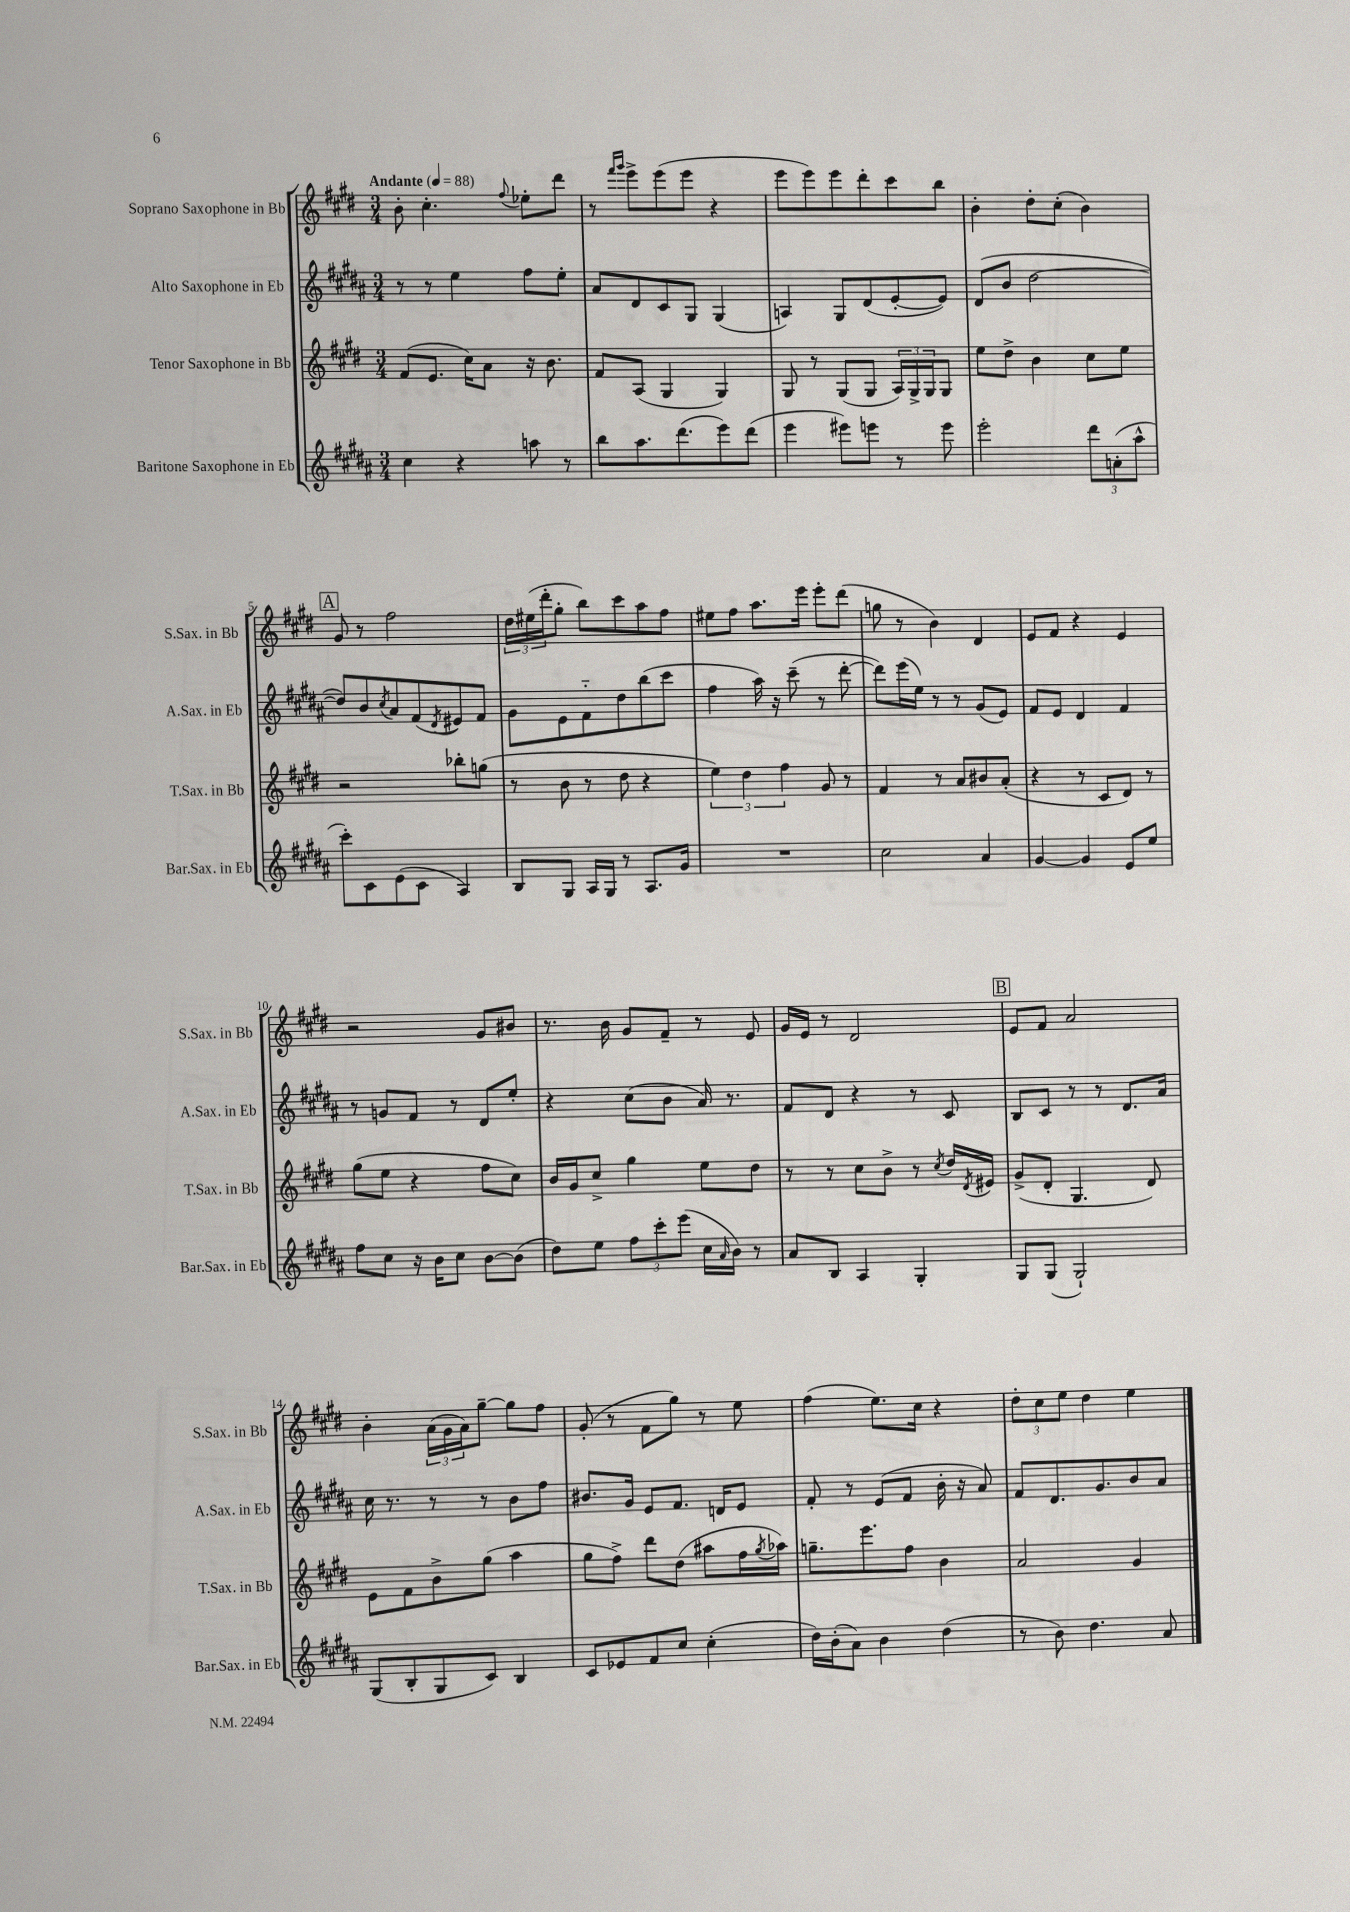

**kern	**kern	**kern	**kern
*part4	*part3	*part2	*part1
*staff4	*staff3	*staff2	*staff1
*I"Baritone Saxophone in Eb	*I"Tenor Saxophone in Bb	*I"Alto Saxophone in Eb	*I"Soprano Saxophone in Bb
*I'Bar.Sax. in Eb	*I'T.Sax. in Bb	*I'A.Sax. in Eb	*I'S.Sax. in Bb
*clefG2	*clefG2	*clefG2	*clefG2
*k[f#c#g#d#a#]	*k[f#c#g#d#]	*k[f#c#g#d#a#]	*k[f#c#g#d#]
*M3/4	*M3/4	*M3/4	*M3/4
*MM88	*MM88	*MM88	*MM88
=1	=1	=1	=1
!	!	!	!LO:TX:a:B:t=Andante
4cc#\	(8f#/L	8r	8b'\
.	8.e/J	8r	4.cc#'\
4r	.	4ee\	.
.	16cc#\KL)	.	.
.	8a\J	.	.
.	.	.	8qqff#/
8aan\	16r	8ff#\L	8ee-X'\L
.	8.b\	.	.
8r	.	8ee'\J	8ddd#\J
=2	=2	=2	=2
8bb\L	8f#/L	8a#/L	8r
.	.	.	16qqfff#/LL
.	.	.	16qqggg#/JJ
8.aa#\	(8A/J	8d#/	8eee^\L
.	4G#/	8c#/	(8eee\
(8.ddd#\	.	.	.
.	.	8G#/J	8eee\J
8eee\)	4G#/)	(4G#/	4r
(8ddd#\J	.	.	.
=3	=3	=3	=3
4eee\	8G#/	4An/)	8eee\L
.	8r	.	8eee\)
8eee#X\L)	(8G#/L	8G#/L	8eee\
8eeen\J	8G#/J	(8d#/	8ddd#'\
8r	24A/LL)	[8e'/	8ccc#\
.	24G#^/	.	.
.	24G#/J	.	.
8eee\	8G#/J	8e/J])	8bb\J
=4	=4	=4	=4
2eee'\	8ee\L	(8d#/L	4b'\
.	8dd#^\J	8b/J	.
.	4b\	[2dd#\	8dd#'\L
.	.	.	(8cc#'\J
12ddd#\L	8cc#\L	.	4b\)
(12an'\	.	.	.
.	8ee\J	.	.
12aa#^^\J	.	.	.
!!LO:LB:g=z
!!LO:REH:place=s1:t=A
=5	=5	=5	=5
8ccc#'\L)	2r	8dd#/L])	8g#/
8c#\	.	8b/	8r
.	.	8qcc#/	.
(8e\	.	8a#/	2ff#\
8c#\J	.	(8f#/	.
.	.	8qd#/	.
4A#/)	8bb-X'\L	8e#X/)	.
.	(8ggn\J	8f#/J	.
=6	=6	=6	=6
8B/L	8r	8g#\L	24dd#\LL
.	.	.	(24ee#X\
.	.	.	24ddd#'\J
8G#/J	8b\	8e\	8gg#'\J
16A#/LL	8r	8f#\	8bb\L)
16G#/JJ	.	.	.
8r	8dd#\	8dd#\	8ccc#\
8.A#/L	4r	(8bb\	8aa\
.	.	8ccc#\J	8ff#\J
16g#/Jk	.	.	.
=7	=7	=7	=7
2.r	6ee\)	4ff#\	8ee#X\L
.	.	.	8ff#\J
.	6dd#\	.	.
.	.	16aa#\)	8.aa\L
.	.	16r	.
.	6ff#\	.	.
.	.	(8ccc#~\	.
.	.	.	16eee\Jk
.	8g#/	8r	8eee'\L
.	8r	[8ddd#'\	(8ddd#\J
=8	=8	=8	=8
2cc#\	4f#/	8ddd#\L])	8ggn\
.	.	(16eee\L	8r
.	.	16ee\JJ)	.
.	8r	8r	4b\)
.	8a/L	8r	.
4a#/	8b#X/	(8g#/L	4d#/
.	(8a'/J	8e/J)	.
=9	=9	=9	=9
[4g#/	4r	8f#/L	8e/L
.	.	8e/J	8f#/J
4g#/]	8r	4d#/	4r
.	8c#/L	.	.
8e/L	8d#/J)	4f#/	4e/
8ee/J	8r	.	.
!!LO:LB:g=z
=10	=10	=10	=10
8ff#\L	(8gg#\L	8r	2r
8cc#\J	8ee\J	8gn/L	.
16r	4r	8f#/J	.
16b\KL	.	.	.
8cc#\J	.	8r	.
[8b\L	8ff#\L	8d#/L	8g#/L
(8b\J]	8cc#\J)	8ee'/J	8b#X/J
=11	=11	=11	=11
8dd#\L)	16b/LL	4r	8.r
.	16g#/J	.	.
8ee\J	8cc#^/J	.	.
.	.	.	16b\
12ff#\L	4gg#\	(8cc#\L	8g#/L
12ccc#'\	.	.	.
.	.	8b\J	8f#~/J
(12eee\J	.	.	.
16cc#\LL	8ee\L	16a#/)	8r
16qqa#/	.	.	.
16b\JJ)	.	8.r	.
8r	8dd#\J	.	8e/
=12	=12	=12	=12
8a#/L	8r	8f#/L	16g#/LL
.	.	.	16e/JJ
8B/J	8r	8d#/J	8r
4A#/	8cc#\L	4r	2d#/
.	8b^\J	.	.
4G#'/	8r	8r	.
.	8qcc#/	.	.
.	16dd#/LL	8c#/	.
.	8qd#/	.	.
.	16e#X/JJ	.	.
!!LO:REH:place=s1:t=B
=13	=13	=13	=13
8G#/L	(8g#^/L	8B/L	8e/L
(8G#/J	8d#'/J	8c#/J	8f#/J
2G#`/)	4.G#/	8r	2a/
.	.	8r	.
.	.	8.d#/L	.
.	8d#/)	.	.
.	.	16a#/Jk	.
!!LO:LB:g=z
=14	=14	=14	=14
(8G#/L	8e\L	16cc#\	4b'\
.	.	8.r	.
8B'/	8f#\	.	.
8G#/	8b^\	8r	(24a\LL
.	.	.	24g#\
.	.	.	24a\J)
8c#/J)	(8gg#\J	8r	[8gg#~\J
4B/	4aa\	8b\L	8gg#\L]
.	.	8ff#\J	8ff#\J
=15	=15	=15	=15
8c#/L	8gg#\L	8.b#X/L	(8g#'/
8e-X/	8ff#^\J)	.	8r
.	.	16g#/Jk	.
8f#/	8ddd#\L	8e/L	8f#\L
8cc#/J	(8dd#\J	8.f#/J	8gg#\J)
(4cc#'\	8aa#X\L	.	8r
.	.	16dn/KL	.
.	16ff#\L	8e/J	8ee\
.	8qgg#/	.	.
.	16aa-X\JJ)	.	.
=16	=16	=16	=16
16dd#\LL)	8.ggn~\L	8f#'/	(4ff#\
(16b'\J	.	.	.
8a#\J)	.	8r	.
.	8.eee\	.	.
4b\	.	(8e/L	8.ee\L)
.	8ff#\J	8f#/J	.
.	.	.	16cc#\Jk
(4dd#\	4b\	16b'\	4r
.	.	16r	.
.	.	8a#/)	.
=17	=17	=17	=17
8r	2a/	8f#/L	12dd#'\L
.	.	.	12cc#\
8b\)	.	8.d#/	.
.	.	.	12ee\J
4.dd#\	.	.	4dd#\
.	.	8.g#/	.
.	4g#/	8b/	4ee\
8a#/	.	8a#/J	.
==	==	==	==
*-	*-	*-	*-
